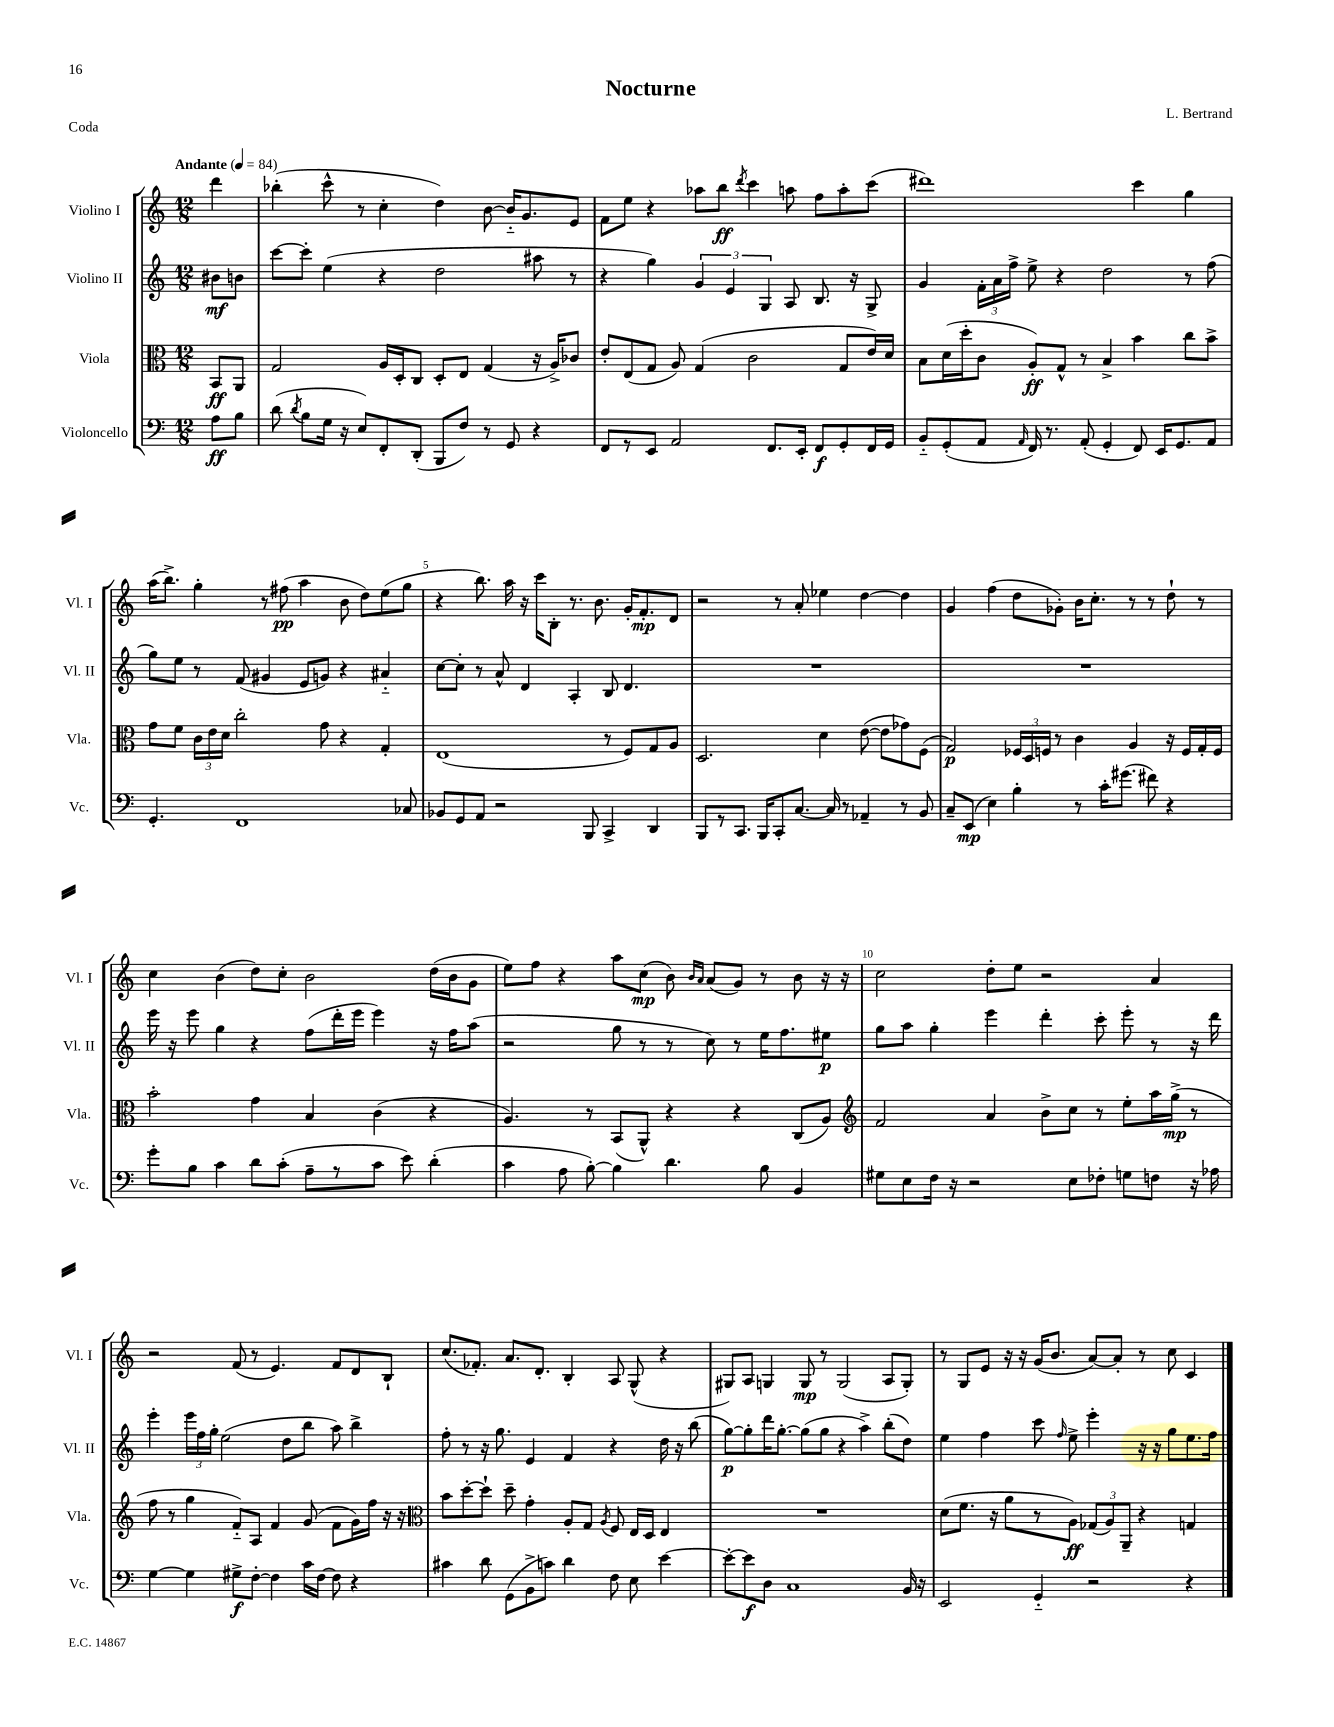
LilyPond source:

\header { title = "Nocturne" composer = "L. Bertrand" piece = "Coda" }
<<
\new StaffGroup <<
\new Staff = "s0" \with { instrumentName = "Violino I" shortInstrumentName = "Vl. I" } {
    \clef treble \key c \major \numericTimeSignature \time 12/8 \partial 4 \tempo "Andante" 4 = 84
    \autoBeamOff d'''4 |
    bes''4-.( c'''8-^ r8 c''4-. d''4) b'8~ b'16[-_ g'8. e'8] |
    f'8[ e''8] r4 aes''8[ b''8]\ff \acciaccatura { d'''8 } c'''4 a''8 f''8[ a''8-. c'''8]( |
    dis'''1) c'''4 g''4 |
    a''16[( b''8.]->) g''4-. r8 fis''8\pp( a''4 b'8 d''8[) e''8( g''8] |
    r4 b''8.) a''16 r16 c'''16[ b8]-. r8. b'8. g'16[-. f'8.-.\mp d'8] |
    r2 r8 a'8-. ees''4 d''4~ d''4 |
    g'4 f''4( d''8[ ges'8]-.) b'16[ c''8.]-. r8 r8 d''8-! r8 |
    c''4 b'4( d''8[) c''8]-. b'2 d''16[( b'16 g'8] |
    e''8[) f''8] r4 a''8[ c''8]\mp( b'8) \grace { b'16[ a'16] } a'8[( g'8]) r8 b'8 r16 r16 |
    c''2 d''8[-. e''8] r2 a'4 |
    r2 f'8( r8 e'4.) f'8[ d'8 b8]-! |
    c''8.[( fes'8.]-.) a'8.[ d'8.]-. b4-. a8 g8-^( r4 |
    gis8[) a8] g4 g8\mp r8 g2( a8[ g8]-.) |
    r8 g8[ e'8] r16 r16 g'16[( b'8.] a'8[~) a'8]-. r8 c''8 c'4 \bar "|." |
}
\new Staff = "s1" \with { instrumentName = "Violino II" shortInstrumentName = "Vl. II" } {
    \clef treble \key c \major \numericTimeSignature \time 12/8 \partial 4
    \autoBeamOff bis'8[\mf b'8] |
    c'''8[~ c'''8]-. e''4( r4 d''2 ais''8 r8 |
    r4 g''4) \tuplet 3/2 { g'4 e'4 g4 } a8 b8. r16 g8-> |
    g'4 \tuplet 3/2 { f'16[-. a'16 f''16]-> } e''8-> r4 d''2 r8 f''8( |
    g''8[) e''8] r8 f'8( gis'4 e'8[ g'8]) r4 ais'4-_ |
    c''8[~ c''8]-. r8 a'8-^ d'4 a4-. b8 d'4. |
    R1. |
    R1. |
    e'''16 r16 e'''8 g''4 r4 f''8[( d'''16-. e'''16] e'''4) r16 f''16[ a''8]( |
    r2 g''8 r8 r8 c''8) r8 e''16[ f''8. eis''8]\p |
    g''8[ a''8] g''4-. e'''4 d'''4-. c'''8-. e'''8-. r8 r16 d'''16 |
    e'''4-. \tuplet 3/2 { e'''16[ f''16 g''16]-. } e''2( d''8[ b''8] a''8) b''4-> |
    f''8-. r8 r16 g''8. e'4 f'4 r4 d''16 r16 b''8( |
    g''8[~\p) g''8-. d'''16 g''8.]~-. g''8[( g''8] r4 a''4->) b''8[-.( d''8]) |
    e''4 f''4 c'''8 \grace { f''16 } e''8-> e'''4-. r16 r16 g''8[ e''8. f''16] \bar "|." |
}
\new Staff = "s2" \with { instrumentName = "Viola" shortInstrumentName = "Vla." } {
    \clef alto \key c \major \numericTimeSignature \time 12/8 \partial 4
    \autoBeamOff b,8[\ff a,8] |
    g2 a16[ d16-. c8] d8[-. e8] g4( r16 a16[->) ces'8] |
    e'8[-. e8( g8] a8) g4( c'2 g8[ e'16) d'16] |
    b8[ d'16( d''16-. c'8] a8[-.\ff) g8]-^ r8 b4-> b'4 c''8[ b'8]-> |
    g'8[ f'8] \tuplet 3/2 { c'16[ e'16 d'16] } c''2-. g'8 r4 g4-. |
    e1( r8 f8[) g8 a8] |
    d2. d'4 e'8~( e'8[ ges'8) f8]( |
    g2\p) \tuplet 3/2 { fes16[ d16 f16] } r8 c'4 a4 r16 f16[ g16-. f16] |
    b'2-. g'4 b4 c'4( r4 |
    a4.) r8 b,8[( a,8]-^) r4 r4 c8[( a8]) |
    \clef treble f'2 a'4 b'8[-> c''8] r8 e''8[-. a''16 g''16]->\mp( r8 |
    f''8 r8 g''4 f'8[-_) a8] f'4 g'8( f'8[ g'16) f''16] r16 r16 |
    \clef alto b'8[ d''8~-. d''8]-! d''8-- g'4-. a8[-. g8] \acciaccatura { a8 } f8 e16[ d16] e4 |
    R1. |
    d'8[( f'8.] r16 a'8[ r8 a8]\ff) \tuplet 3/2 { ges8[( a8) a,8]-- } r4 g4 \bar "|." |
}
\new Staff = "s3" \with { instrumentName = "Violoncello" shortInstrumentName = "Vc." } {
    \clef bass \key c \major \numericTimeSignature \time 12/8 \partial 4
    \autoBeamOff a8[\ff b8] |
    d'8( \acciaccatura { d'8 } b8[ g16] r16 e8[) f,8-. d,8]-.( b,,8[ f8]) r8 g,8 r4 |
    f,8[ r8 e,8] a,2 f,8.[ e,16]-. f,8[\f g,8-. f,16 g,16] |
    b,8[-_ g,8-.( a,8] \grace { a,16 } f,16) r8. a,8-.( g,4-. f,8) e,16[ g,8. a,8] |
    g,4.-. f,1 ces8 |
    bes,8[ g,8 a,8] r2 b,,8 c,4-> d,4 |
    b,,8[ r8 c,8.] b,,16[ c,8-. c8.]~ c16 r8 aes,4-- r8 b,8 |
    c8[-- e,8]\mp( e4) b4-. r8 c'16[-. gis'8.]( fis'8) r4 |
    g'8[-. b8] c'4 d'8[ c'8]-.( a8[-- r8 c'8] e'8) d'4-.( |
    c'4 a8 b8~-.) b4 d'4. b8 b,4 |
    gis8[ e8 f16] r16 r2 e8[ fes8]-. g8[ f8] r16 aes16 |
    g4~ g4 gis8[->\f f8]~-. f4 c'16[ f16]~ f8 r4 |
    cis'4 d'8 g,8[( b,8-> c'8]) d'4 f8 e8 e'4~ |
    e'8[~-. e'8\f d8] c1 b,16 r16 |
    e,2 g,4-_ r2 r4 \bar "|." |
}
>>
>>
\layout { \context { \Score \override BarNumber.break-visibility = ##(#f #t #t) barNumberVisibility = #(every-nth-bar-number-visible 5) } }
